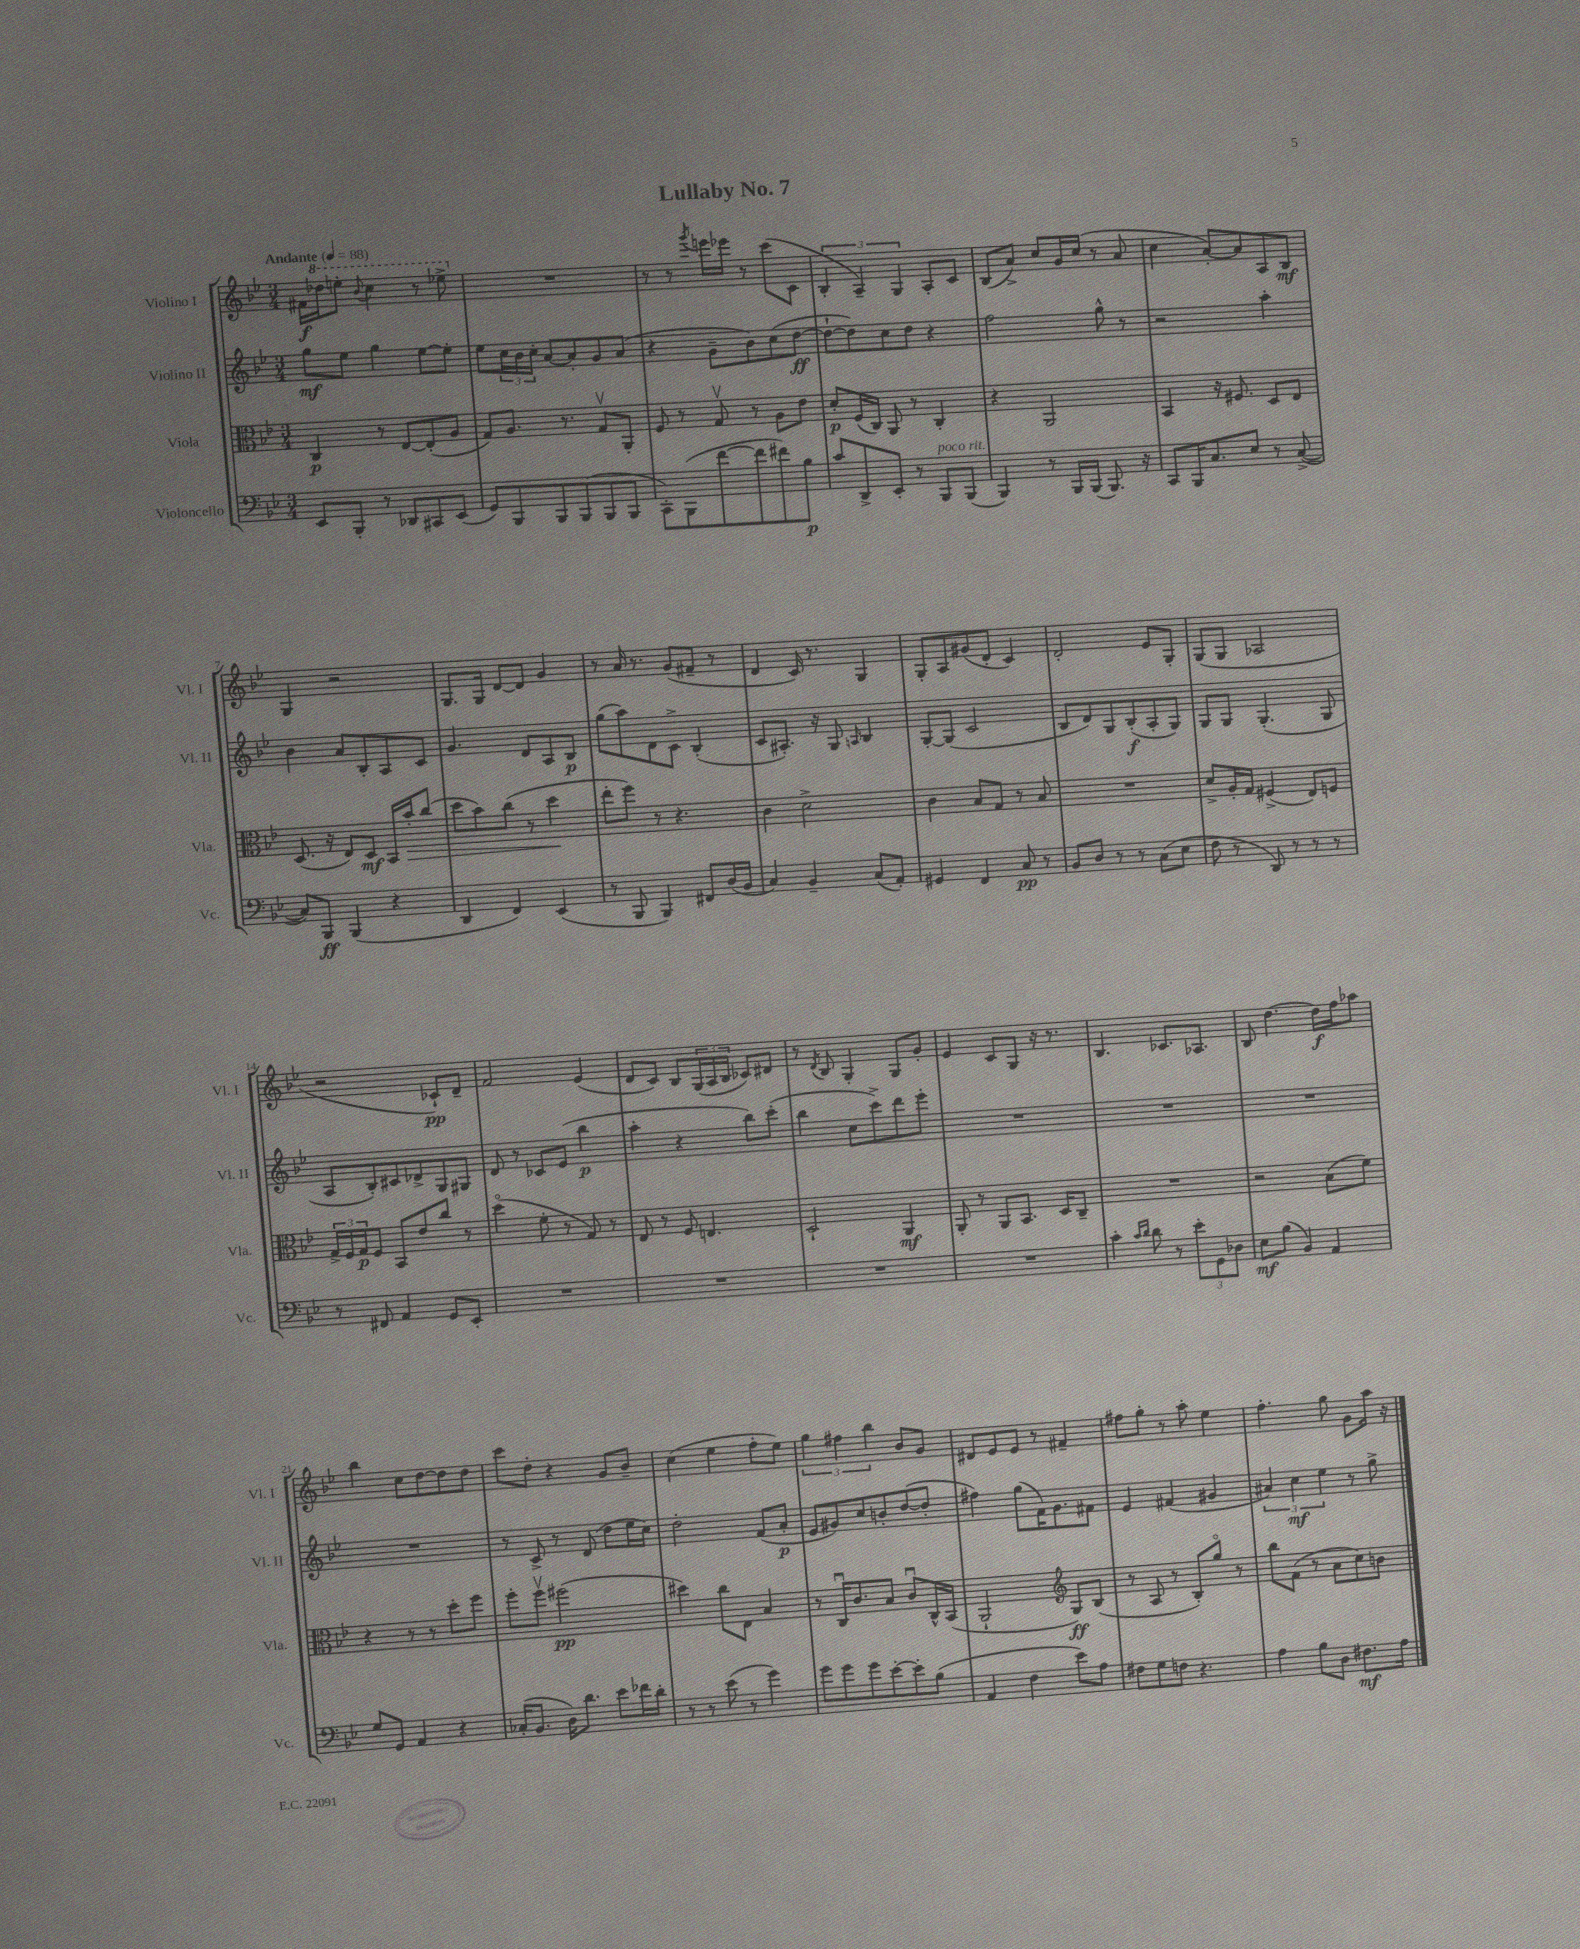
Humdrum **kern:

**kern	**kern	**kern	**kern
*staff4	*staff3	*staff2	*staff1
*clefF4	*clefC3	*clefG2	*clefG2
*k[b-e-]	*k[b-e-]	*k[b-e-]	*k[b-e-]
*M3/4	*M3/4	*M3/4	*M3/4
*MM88	*MM88	*MM88	*MM88
8EE-	4C	8gg	16f#
.	.	.	16ddd-
8BBB-'	.	8ee-	8eee'
.	.	.	8qqbb-
8r	8r	4gg	4ccc
8DD-	[8E-	.	.
8CC#	(8E-']	[8ee-	8r
(8EE-	8A	8ee-']	8eee-^
=	=	=	=
8GG)	8G)	8ee-	2.r
8BBB-	8.A	24cc	.
.	.	24b-	.
.	.	24cc'	.
8BBB-	.	[8a	.
.	8.r	.	.
(8BBB-	.	8a']	.
8BBB-	8Gv	8g	.
8BBB-	8AA'	(8a	.
=	=	=	=
8CC')	8F	4r	8r
(8BBB-	8r	.	8r
.	.	.	8qggg
[8f	8Gv	8g~	16eee
.	.	.	16eee-
8f]	8r	8b-)	8r
8f#)	8A	(8cc	(8ccc
8B-	8e-	[8dd	8c
=	=	=	=
8c	8d'	8dd`_	6B-'
8DD^	(16F	8dd])	.
.	.	.	6A~)
.	16C)	.	.
8EE-'	8AA	8cc	.
.	.	.	6G
8r	8r	8dd	.
8BBB-	4C'	4r	8A'
(8BBB-	.	.	8c
=	=	=	=
4BBB-)	4r	2ff	(8B-
.	.	.	8a^)
8r	2AA	.	8cc
16BBB-	.	.	16g
(16BBB-	.	.	(16cc
8.BBB-)	.	8gg^^	8r
.	.	8r	8a
16r	.	.	.
=	=	=	=
8CC	4BB-	2r	4cc
16BBB-	.	.	.
8.C	.	.	.
.	16r	.	[8a')
.	8.F#	.	.
8E-	.	.	8a]
8r	8D	4aa'	8A
([8C^	8E-	.	8B-
=	=	=	=
8C])	(8.D	4b-	4G
8BBB-	.	.	.
.	16r	.	.
(4BBB-	8E-)	8a	2r
.	8D	8B-'	.
4r	16BB-	8A	.
.	16b-'	.	.
.	(8cc	8c	.
=	=	=	=
4DD	8dd	4.g	8.G
.	8b-)	.	.
.	.	.	16G
4FF)	(8cc	.	[8d
.	8r	8d	8d]
(4EE-	4dd	8A	4g
.	.	8B-	.
=	=	=	=
8r	8ee-'	(8gg	8r
8BBB-	8ff)	8aa)	16a
.	.	.	8.r
4BBB-)	8r	8d	.
.	4.r	8c^	(8g
8FF#	.	(4B-'	8f#~
(16D	.	.	8r
16BB-	.	.	.
=	=	=	=
4C)	4c	8c	4d
.	.	8.A#')	.
4BB-~	2d^	.	16c)
.	.	16r	8.r
.	.	8G	.
.	.	16qqA	.
(8C	.	4B-	4G
8AA')	.	.	.
=	=	=	=
4GG#	4c	[8G'	8G'
.	.	(8G]	8A
4FF	8B-	2c	(8g#
.	8G	.	8d'
8C	8r	.	4c)
8r	8B-	.	.
=	=	=	=
8BB-	2.r	8B-	2d'
8D	.	8d)	.
8r	.	8G	.
8r	.	(8B-'	.
(8C	.	8A'	8e-
8E-	.	8G)	8G'
=	=	=	=
8F	8d^	8G	(8G
8r	16A'	8G	8G
.	16G	.	.
8DD)	(4F#^	(4.G'	2A-
8r	.	.	.
8r	8E-)	.	.
8r	8F	8G	.
=	=	=	=
8r	24G^	8A	2r
.	24F	.	.
.	24G	.	.
8FF#	8F	8B-')	.
4AA	8BB-	8c#	.
.	8e-	8d-^	.
8GG	8cc	8G	8c-`)
8EE-'	8r	8G#	8d~
=	=	=	=
2.r	(4ddo	8d	2f
.	.	8r	.
.	8f'	8c-	.
.	8r	(8e-	.
.	8G)	4bb-	(4e-
.	8r	.	.
=	=	=	=
2.r	8E-	4aa'	8d
.	8r	.	8c)
.	8F	4r	8B-
.	4.E	.	(24G
.	.	.	24A
.	.	.	24B-
.	.	8bb-)	8c-)
.	.	(8ccc'	8d#
=	=	=	=
2.r	2D`	4bb-	8r
.	.	.	8qd
.	.	.	8B-
.	.	8cc	4G'
.	.	8ccc^)	.
.	4AA	8ddd	8G
.	.	8eee-'	8g'
=	=	=	=
2.r	8AA'	2.r	4e-
.	8r	.	.
.	8AA	.	8c
.	8.BB-	.	8G
.	.	.	16r
.	16D	.	8.r
.	8C~	.	.
=	=	=	=
4c'	2.r	2.r	4.B-
16qqc	.	.	.
16qqd	.	.	.
8d	.	.	.
8r	.	.	8.c-
12e-'	.	.	.
.	.	.	8.A-
12GG	.	.	.
12D-	.	.	.
=	=	=	=
8E-	2r	2.r	8B-
(8B-	.	.	[4.dd
4BB-)	.	.	.
4AA	(8B-	.	16dd]
.	.	.	16ff
.	8f)	.	8aa-
=	=	=	=
8G	4r	2.r	4bb-
8GG	.	.	.
4AA	8r	.	8cc
.	8r	.	[8dd
4r	8dd'	.	8dd]
.	8ff	.	8dd
=	=	=	=
(16C-'	8ff'	8r	8ccc
8.BB-	.	.	.
.	8ffv	8c^	8dd'
16D)	(2ff#	8r	4r
8.d	.	.	.
.	.	(8d	.
8e-	.	8dd	8g
16f-	.	16ee-	8b-~
16d'	.	16cc)	.
=	=	=	=
8r	4dd#)	2dd'	(4cc
8r	.	.	.
(8e-	8cc	.	4ee-
8r	8E-	.	.
4g)	4B-	(8f	8ff'
.	.	8a'	8ee-)
=	=	=	=
8g	8r	8e-	6gg
8g	16Cu	8g#)	.
.	.	.	6ff#
.	8.c	.	.
8g	.	8cc	.
.	.	.	6bb-
[8e-'	8B-	8b'	.
8e-']	8cu	([8dd	8b-
(8B-	16C^^	8dd']	8g
.	(16BB-	.	.
=	=	=	=
4AA	2AA`	4ff#)	8d#
.	.	.	8e-
4F	.	(8gg	8e-
.	.	16f)	8r
.	.	8.g	.
*	*clefG2	*	*
8e-)	8G)	.	4f#~
8A	(8B-	8f#	.
=	=	=	=
8F#	8r	4e-	8ff#
8G	8A	.	8gg'
8F	8r	(4f#	8r
4.r	8B-')	.	8aa'
.	8ggo	4g#	4ee-
.	8r	.	.
=	=	=	=
4A	8bb-	6a#)	4.ff'
.	(8f	.	.
.	.	6cc	.
8B-	8r	.	.
.	.	6ee-	.
8D	8a	.	8gg
8.F#	8cc)	8r	8g
.	8b	8gg^	16aa
16A	.	.	16r
==	==	==	==
*-	*-	*-	*-
